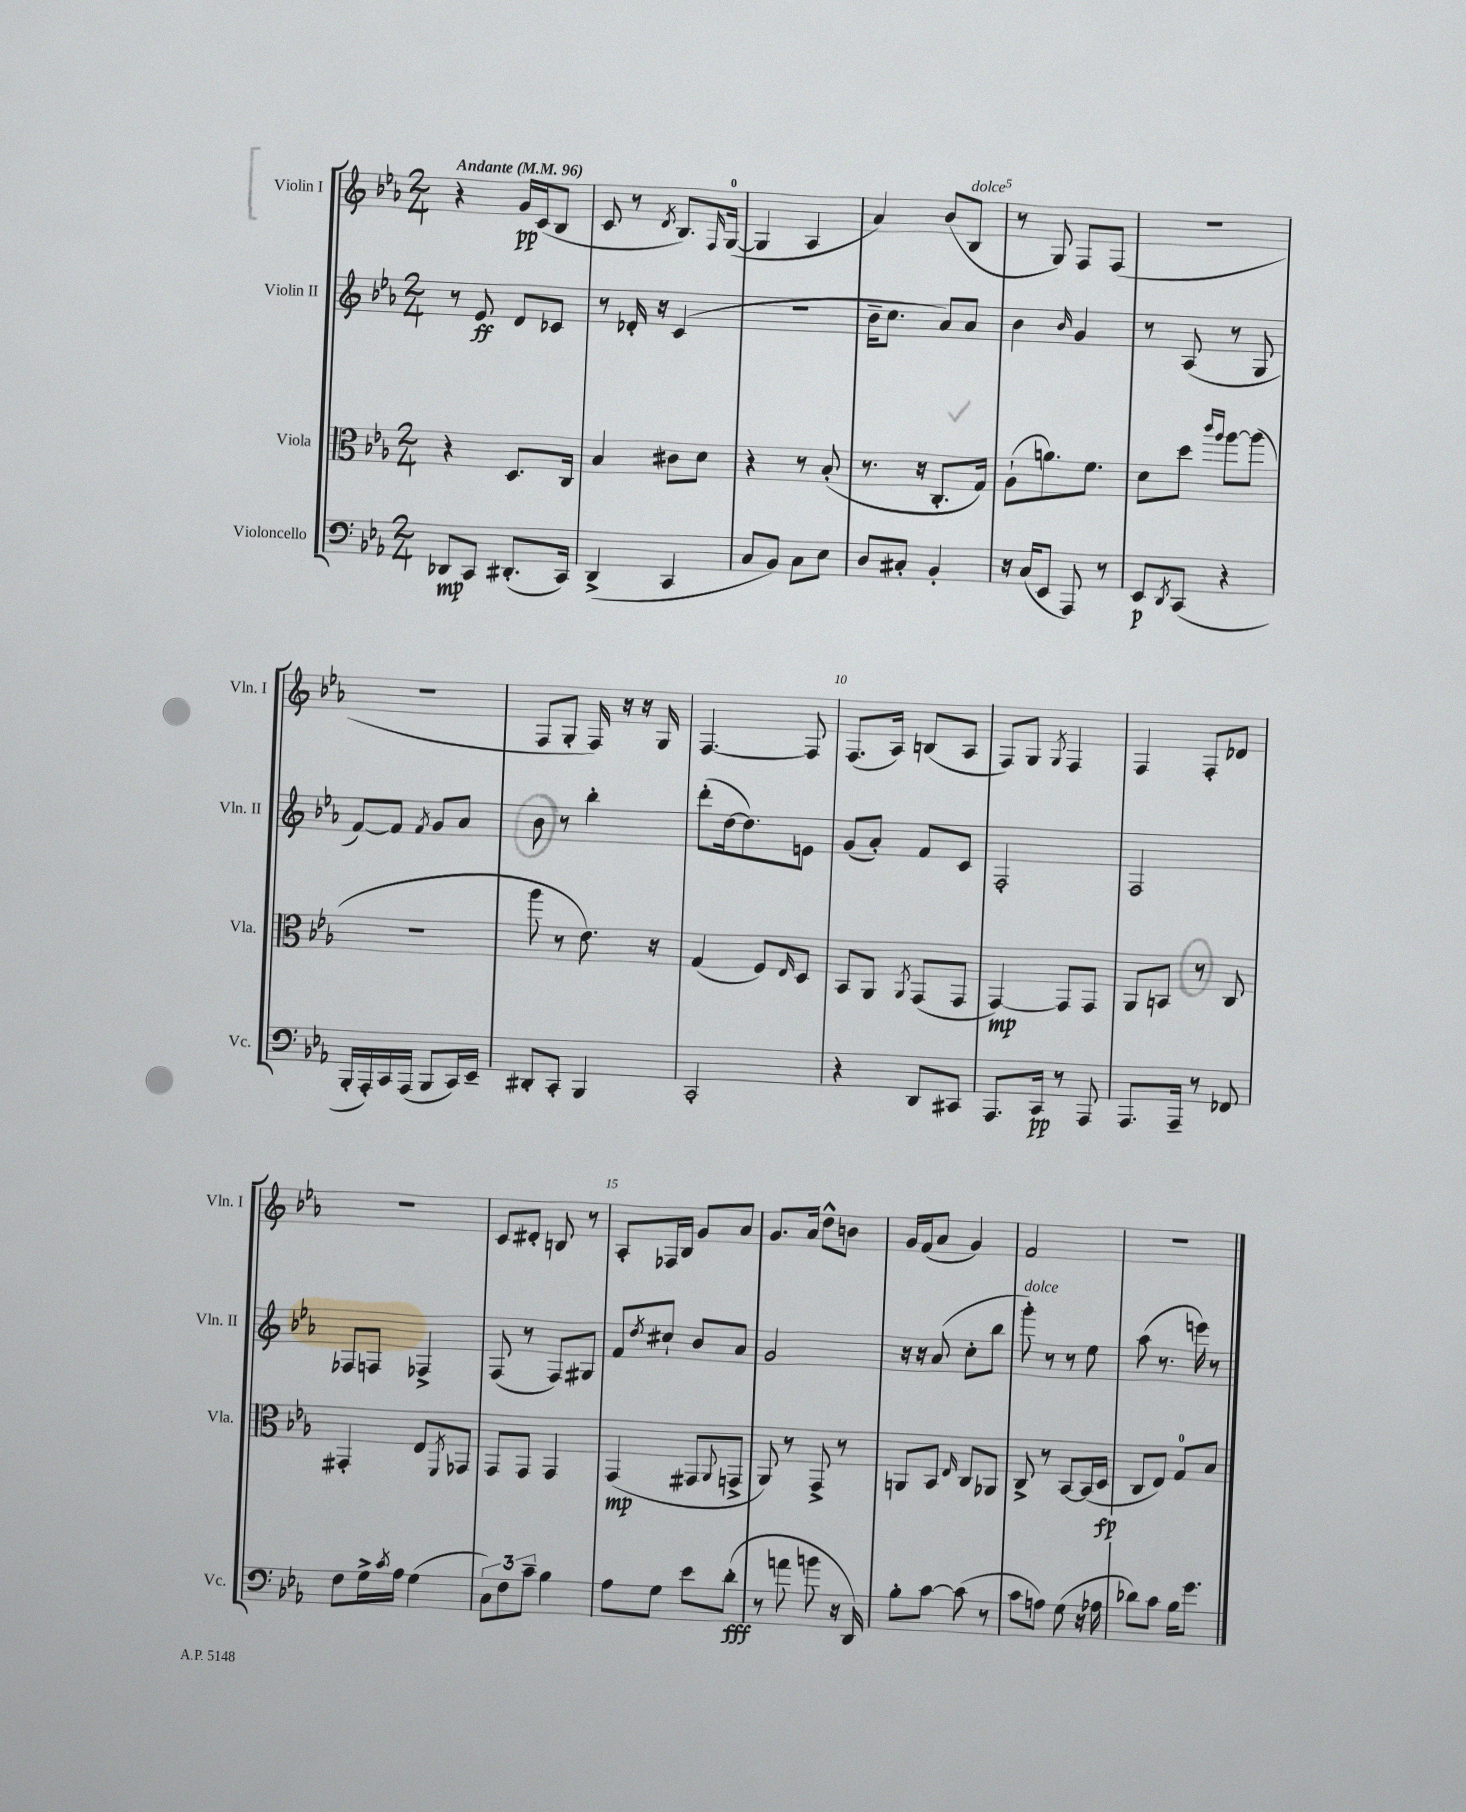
<<
\new StaffGroup <<
\new Staff = "s0" \with { instrumentName = "Violin I" shortInstrumentName = "Vln. I" } {
    \clef treble \key ees \major \numericTimeSignature \time 2/4 \tempo "Andante" 4 = 96
    r4 g'16\pp c'16( bes8 |
    c'8 r8 \acciaccatura { d'8 } bes8.) \grace { f16 } g16-0~( |
    g4 aes4 |
    aes'4) bes'8( bes8^\markup { \italic "dolce" } |
    r8 g8) f8 f8( |
    r2 |
    R2 |
    f8 g8-. f16) r16 r16 g16 |
    f4.~ f8 |
    f8.( aes16) b8( aes8 |
    f8) g8 \acciaccatura { g8 } f4 |
    f4 f8-. des'8 |
    R2 |
    c'8 dis'8-. b8 r8 |
    aes8-. fes16 bes16 g'8 aes'8 |
    g'8. aes'16 d''8-^ b'8 |
    g'16 f'16( aes'8 g'4) |
    f'2 |
    R2 \bar "|." |
}
\new Staff = "s1" \with { instrumentName = "Violin II" shortInstrumentName = "Vln. II" } {
    \clef treble \key ees \major \numericTimeSignature \time 2/4
    r8 ees'8\ff d'8 ces'8 |
    r8 des'16-. r16 c'4( |
    R2 |
    bes'16-- c''8. aes'8) aes'8 |
    bes'4 \grace { bes'16 } g'4 |
    r8 aes8( r8 g8 |
    f'8~) f'8 \acciaccatura { f'8 } g'8 aes'8 |
    bes'8 r8 bes''4-. |
    d'''8-.( d''16~ d''8.) e'8 |
    g'8( aes'8-.) f'8 c'8 |
    f2-. |
    f2 |
    fes8 f8 fes4-> |
    f8( r8 f8) gis8 |
    f'8 \acciaccatura { d''8 } cis''8-! bes'8 aes'8 |
    g'2 |
    r16 r16 aes'8( c''8-. bes''8 |
    g'''8-.^\markup { \italic "dolce" }) r8 r8 ees''8 |
    aes''8( r8. e'''16) r8 \bar "|." |
}
\new Staff = "s2" \with { instrumentName = "Viola" shortInstrumentName = "Vla." } {
    \clef alto \key ees \major \numericTimeSignature \time 2/4
    r4 d8. c16 |
    bes4 cis'8 d'8 |
    r4 r8 bes8-.( |
    r8. r16 c8.-. g16) |
    aes8-!( a'8.) f'8. |
    d'8 d''8 \grace { c'''16 aes''16 } aes''8~ aes''8( |
    r2 |
    aes''8 r8 ees'8.) r16 |
    g4( f8) \grace { ees16 } d8 |
    bes,8 aes,8 \acciaccatura { aes,8 } g,8( g,8 |
    g,4~\mp) g,8 g,8 |
    aes,8 b,8 r8 c8 |
    gis,4-. ees8 \acciaccatura { f,8 } ges,8 |
    g,8 g,8 g,4 |
    g,4\mp( gis,8 \appoggiatura { aes,8 } g,8-> |
    aes,8) r8 g,8-> r8 |
    a,8 bes,8 \grace { ees16 } c8 aes,8 |
    c8-> r8 bes,8~ bes,16( d16\fp |
    c8 ees8) g8-0 bes8 \bar "|." |
}
\new Staff = "s3" \with { instrumentName = "Violoncello" shortInstrumentName = "Vc." } {
    \clef bass \key ees \major \numericTimeSignature \time 2/4
    des,8\mp c,8 dis,8.-.( c,16) |
    d,4->( c,4 |
    c8 bes,8) c8 ees8 |
    d8 cis8-. bes,4-. |
    r16 c16( ees,8 aes,,8) r8 |
    ees,8\p \acciaccatura { d,8 } c,8( r4 |
    bes,,16-. aes,,16-.) c,16 aes,,16( bes,,8 c,16) ees,16-- |
    dis,8-. c,8-. bes,,4 |
    c,2-. |
    r4 d,8 cis,8 |
    aes,,8. c,16\pp r8 aes,,8 |
    aes,,8. aes,,16-- r8 fes,8 |
    f8 g16-> \acciaccatura { c'8 } aes16 g4( |
    \tuplet 3/2 { c8) f8 c'8-- } bes4 |
    aes8 g8 ees'8 d'8-.\fff( |
    r8 a'8 b'8 r16 d,16) |
    bes8-. c'8~ c'8( r8 |
    c'8 a8) g8( r16 aes16 |
    des'8) c'8 bes16 g'8. \bar "|." |
}
>>
>>
\layout { \context { \Score \override BarNumber.break-visibility = ##(#f #t #t) barNumberVisibility = #(every-nth-bar-number-visible 5) } }
